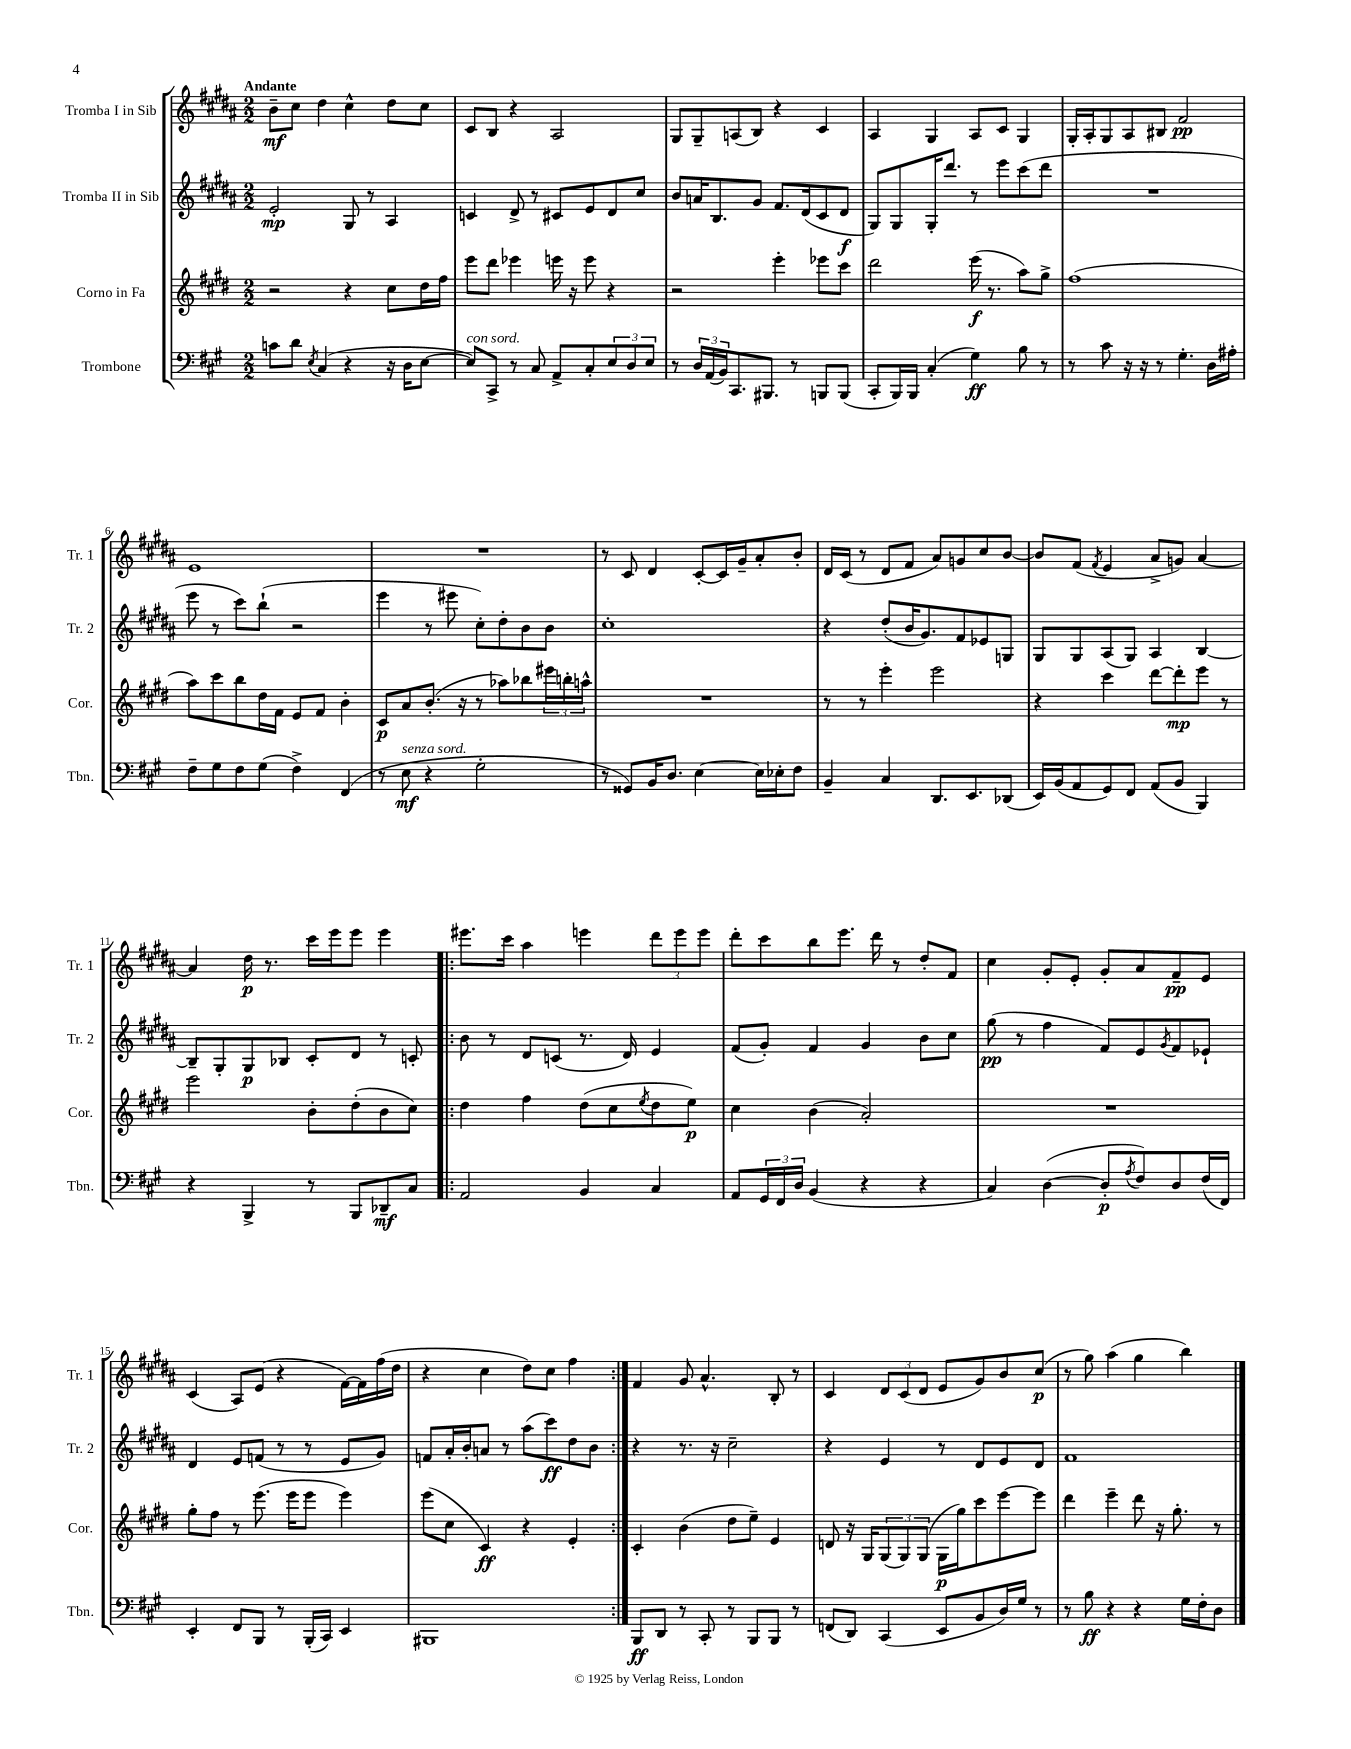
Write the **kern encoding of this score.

**kern	**kern	**kern	**kern
*staff4	*staff3	*staff2	*staff1
*clefF4	*clefG2	*clefG2	*clefG2
*k[f#c#g#]	*k[f#c#g#d#]	*k[f#c#g#d#a#]	*k[f#c#g#d#a#]
*M2/2	*M2/2	*M2/2	*M2/2
8c	2r	2e'	8b~
8d	.	.	8cc#
8qE	.	.	.
(4C#	.	.	4dd#
4r	4r	8G#	4cc#^^
.	.	8r	.
16r	8cc#	4A#	8dd#
16D	.	.	.
[8E	16dd#	.	8cc#
.	16ff#	.	.
=	=	=	=
8E])	8eee	4c	8c#
8CC#^	8ddd#	.	8B
8r	4eee-	8d#^	4r
8C#	.	8r	.
8AA^	16eee	8c#	2A#
.	16r	.	.
8C#'	8eee	8e	.
12E	4r	8d#	.
12D	.	.	.
.	.	8cc#	.
12E	.	.	.
=	=	=	=
8r	2r	8b	8G#
24D	.	16a	8G#~
(24AA	.	.	.
.	.	8.B	.
24BB)	.	.	.
8.CC#	.	.	(8A
.	.	8g#	8B)
8.BBB#	.	.	.
.	4eee'	8.f#	4r
8r	.	.	.
.	.	(16d#	.
8BBB	8eee-	8c#	4c#
(8BBB	8ccc#	8d#	.
=	=	=	=
8CC#'	2ddd#	8G#)	4A#
16BBB)	.	8G#	.
16BBB	.	.	.
(4C#'	.	16G#'	4G#
.	.	8.ddd#	.
4G#)	(16eee	8r	8A#
.	8.r	.	.
.	.	8eee	8c#
8B	8aa)	(8ccc#	4G#
8r	8gg#^	8ddd#	.
=	=	=	=
8r	(1ff#	1r	16G#'
.	.	.	16A#'
8c#	.	.	8G#
16r	.	.	8A#
16r	.	.	.
8r	.	.	8B#
4.G#'	.	.	2f#
16D	.	.	.
16A#'	.	.	.
=	=	=	=
8F#~	8aa)	8eee	1e
8G#	8ccc#	8r	.
8F#	8bb	8ccc#)	.
(8G#	16dd#	(8bb`	.
.	16f#	.	.
4F#^)	8e	2r	.
.	8f#	.	.
(4FF#	4b'	.	.
=	=	=	=
8r	8c#	4eee	1r
8E	8a	.	.
4r	(8.b'	8r	.
.	.	8eee#	.
.	16r	.	.
2G#'	8r	8cc#')	.
.	8aa-)	8dd#'	.
.	8bb-	8b	.
.	24eee#	8b	.
.	24bb'	.	.
.	24aa^^	.	.
=	=	=	=
8r	1r	1cc#'	8r
8GG##)	.	.	8c#
16BB	.	.	4d#
8.D	.	.	.
[4E	.	.	[8c#'
.	.	.	16c#]
.	.	.	16g#~
16E]	.	.	8a#'
16E-'	.	.	.
8F#	.	.	8b'
=	=	=	=
4BB~	8r	4r	16d#
.	.	.	(16c#
.	8r	.	8r
4C#	4eee'	(8dd#'	8d#
.	.	16b	8f#
.	.	8.g#)	.
8.DD	2eee	.	8a#)
.	.	8f#	8g
8.EE	.	.	.
.	.	8e-	8cc#
(8DD-	.	8G	[8b
=	=	=	=
16EE)	4r	8G#	8b]
(16BB	.	.	.
8AA	.	8G#	(8f#
.	.	.	8qf#
8GG#)	4ccc#	(8A#	4e
8FF#	.	8G#)	.
(8AA	[8ddd#	4A#	8a#^
8BB	8ddd#']	.	8g)
4BBB)	8eee	[4B	[4a#
.	8r	.	.
=	=	=	=
4r	2eee	8B~]	4a#]
.	.	8G#'	.
4BBB^	.	8G#	16dd#
.	.	.	8.r
.	.	8B-	.
8r	8b'	8c#'	16ccc#
.	.	.	16eee
8BBB	(8dd#'	8d#	8eee
8DD-~	8b	8r	4eee
8C#	8cc#)	8c'	.
=!|:	=!|:	=!|:	=!|:
2AA	4dd#	8b	8.eee#
.	.	8r	.
.	.	.	16ccc#
.	4ff#	8d#	4aa#
.	.	(8c	.
4BB	(8dd#	8.r	4eee
.	8cc#	.	.
.	.	16d#)	.
.	8qee	.	.
4C#	8dd#	4e	12ddd#
.	.	.	12eee
.	8ee)	.	.
.	.	.	12eee
=	=	=	=
8AA	4cc#	(8f#	8ddd#'
24GG#	.	8g#')	8ccc#
24FF#	.	.	.
24D	.	.	.
(4BB	(4b	4f#	8bb
.	.	.	8.eee
4r	2a')	4g#	.
.	.	.	16ddd#
.	.	.	8r
4r	.	8b	8dd#'
.	.	8cc#	8f#
=	=	=	=
4C#)	1r	(8gg#	4cc#
.	.	8r	.
([4D	.	4ff#	8g#'
.	.	.	8e'
8D']	.	8f#)	8g#'
8qA	.	.	.
8F#)	.	8e	8a#
.	.	8qg#	.
8D	.	8f#	8f#~
(16F#	.	8e-`	8e
16FF#)	.	.	.
=	=	=	=
4EE'	8gg#'	4d#	(4c#
.	8ff#	.	.
8FF#	8r	8e	8A#)
8BBB	(8.eee	(8f	(8e
8r	.	8r	4r
.	16eee	.	.
(16BBB'	8eee	8r	.
16CC#)	.	.	.
4EE	4eee)	8e	[16f#)
.	.	.	16f#]
.	.	8g#)	(16ff#
.	.	.	16dd#
=	=	=	=
1BBB#	(8eee	8f	4r
.	8cc#	16a#'	.
.	.	16b'	.
.	4c#)	8a	4cc#
.	.	8r	.
.	4r	(8aa#	8dd#)
.	.	8ccc#)	8cc#
.	4e'	8dd#	4ff#
.	.	8b	.
=:|!	=:|!	=:|!	=:|!
8BBB	4c#'	4r	4f#
8DD	.	.	.
8r	(4b	8.r	8g#
8CC#'	.	.	4.a#^^
.	.	16r	.
8r	8dd#	2cc#~	.
8BBB	8ee~)	.	.
8BBB	4e	.	8B'
8r	.	.	8r
=	=	=	=
(8FF	8d	4r	4c#
8DD)	16r	.	.
.	16G#	.	.
(4CC#	(12G#	4e	12d#
.	12G#)	.	(12c#
.	(12G#	.	12d#
8EE	16G#	8r	8e
.	16gg#)	.	.
8BB	8ccc#	8d#	8g#)
16D)	[8eee	8e	8b
16G#	.	.	.
8r	8eee]	8d#	(8cc#
=	=	=	=
8r	4ddd#	1f#	8r
8B	.	.	8gg#)
4r	4eee~	.	(4aa#
4r	8ddd#	.	4gg#
.	16r	.	.
.	8.gg#'	.	.
16G#	.	.	4bb)
16F#'	.	.	.
8D	8r	.	.
==	==	==	==
*-	*-	*-	*-
